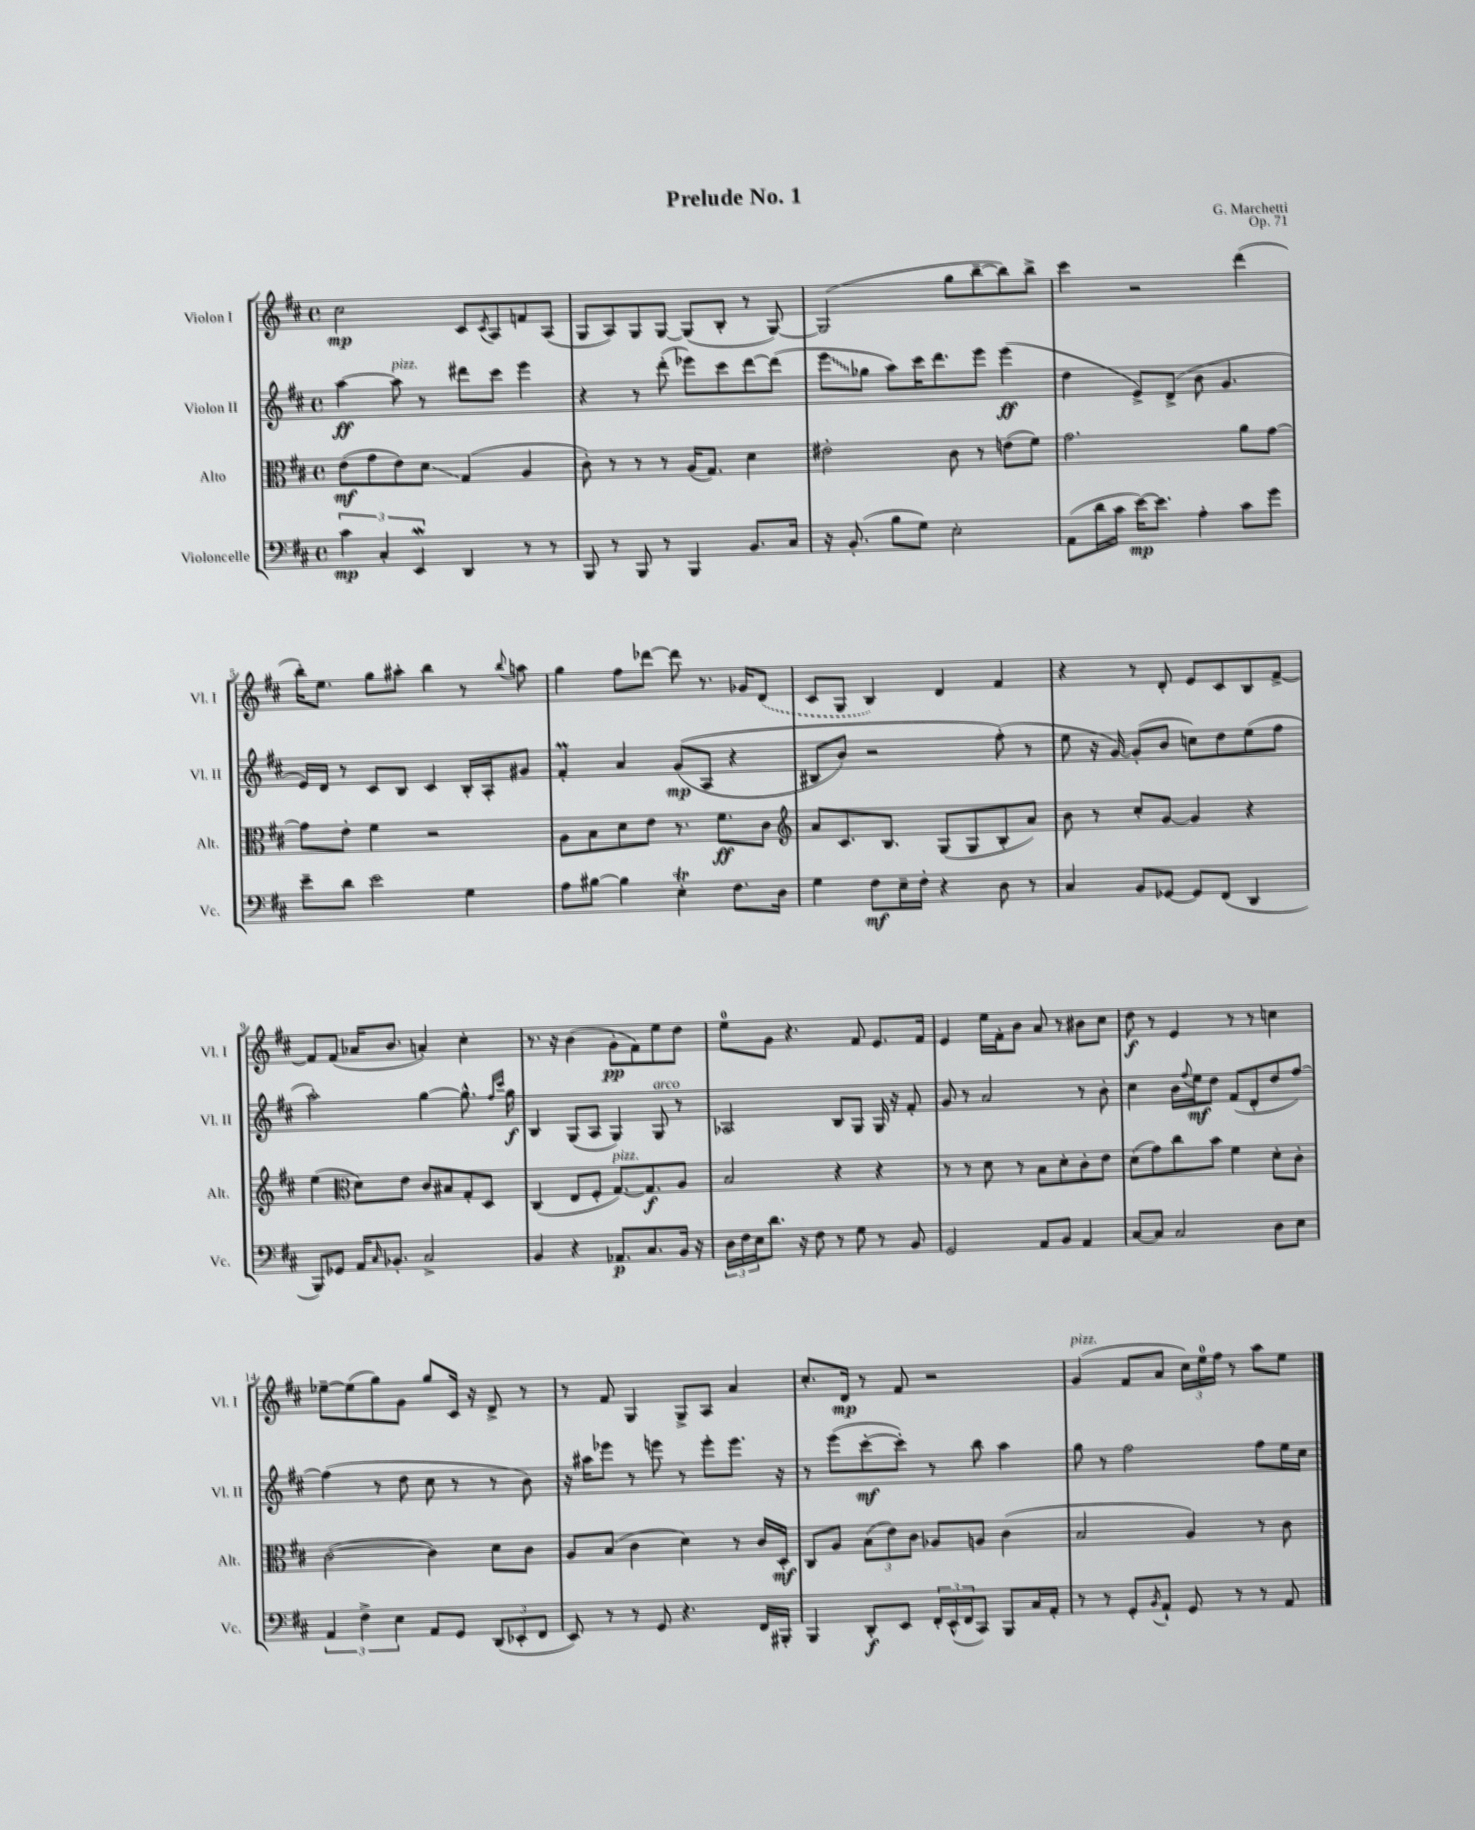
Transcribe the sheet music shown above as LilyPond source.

\header { title = "Prelude No. 1" composer = "G. Marchetti" opus = "Op. 71" }
<<
\new StaffGroup <<
\new Staff = "s0" \with { instrumentName = "Violon I" shortInstrumentName = "Vl. I" } {
    \clef treble \key d \major \defaultTimeSignature \time 4/4
    cis''2\mp cis'8 \acciaccatura { cis'8 } a8 f'8 a8( |
    g8 a8) g8 g8~ g8( b8-. r8 g8~) |
    g2( g''8 b''8~-- b''8) b''8-> |
    cis'''4 r2 d'''4( |
    b''16-.) e''8. g''8 ais''8-. b''4 r8 \appoggiatura { b''8 } a''8 |
    g''4 fis''8 des'''8~ des'''8 r8. ges'16 \once \slurDashed d'8( |
    cis'8 g8 b4) d'4 fis'4 |
    r4 r8 d'8-. e'8 cis'8 b8 fis'8~-> |
    fis'8 fis'8( aes'16 b'8. a'4-.) cis''4-. |
    r8. r16 b'4( g'8-.\pp fis'8) e''8 d''8 |
    e''8-0 g'8 r4. fis'8 e'8. fis'16 |
    e'4 e''16 fis'16-. b'8 a'8 r8 bis'8 cis''8 |
    d''8\f r8 e'4 r8 r8 c''4 |
    ees''8~-- ees''8( g''8) g'8 g''8 cis'16 r16 d'8-> r8 |
    r8 fis'8 g4 g8-> a8 a'4 |
    cis''8.-. d'16\mp r8 fis'8 r2 |
    g'4^\markup { \italic "pizz." }( fis'8 a'8 \tuplet 3/2 { cis''16) e''16-0 fis''16 } r8 a''8 e''8 \bar "|." |
}
\new Staff = "s1" \with { instrumentName = "Violon II" shortInstrumentName = "Vl. II" } {
    \clef treble \key d \major \defaultTimeSignature \time 4/4
    a''4~\ff a''8^\markup { \italic "pizz." } r8 dis'''8 cis'''8 e'''4 |
    r4 r8 d'''8-.( ees'''8) cis'''8 d'''8~ d'''8( |
    \once \override Glissando.style = #'zigzag e'''8\glissando ges''8 a''8) cis'''16 d'''8. e'''8 e'''4\ff( |
    d''4 e'8->) d'8->( b'8 g'4. |
    e'16) d'16 r8 cis'8 b8 cis'4 b16-. a16-. gis'8 |
    fis'4-.\prall a'4 g'8\mp(\( a8 r4 |
    bis8 b'8) r2 fis''8-.(\) r8 |
    e''8 r16 g'16~) g'8-.( b'8 c''8) d''8 e''8( fis''8 |
    a''2-.) g''4~ g''8.-^ \grace { fis''16 cis'''16 } g''16\f |
    b4 g8( a8 g4) g8^\markup { \italic "arco" } r8 |
    aes2 b8 g8 g16 r16 fis'8-. |
    g'8 r8 a'2 r8 b'8-. |
    cis''4 b'16 \appoggiatura { fis''8 } e''16\mf d''8 fis'8( d'8-. d''8 fis''8~) |
    fis''4( r8 d''8 cis''8 r8 r8 b'8) |
    r16 ais''16 ees'''8 r8 e'''8 r8 e'''8-. e'''8. r16 |
    r8 e'''8( cis'''8~-.\mf cis'''8-.) r8 b''8 a''4 |
    g''8 r8 fis''2 fis''8 e''16 cis''16 \bar "|." |
}
\new Staff = "s2" \with { instrumentName = "Alto" shortInstrumentName = "Alt." } {
    \clef alto \key d \major \defaultTimeSignature \time 4/4
    e'8\mf( g'8 e'8) d'8\glissando g4( a4 |
    cis'8-.) r8 r8 r8 a16( g8.) d'4 |
    eis'2-. cis'8 r8 e'8( fis'8) |
    g'2. a'8 g'8~ |
    g'8 e'8-. fis'4 r2 |
    a8 b8 d'8 e'8 r8. fis'8.\ff cis'8 |
    \clef treble a'8 cis'8. b8. g8( g8 b8-. a'8) |
    b'8 r8 cis''8-. g'8~ g'4 r4 |
    e''4( \clef alto d'8) e'8 cis'8 bis8 g8-. d8 |
    cis4( e8 fis8-. g8.~^\markup { \italic "pizz." }) g8.\f a8 |
    b2 r4 r4 |
    r8 r8 d'8 r8 b8 d'8-. cis'8-. e'8 |
    d'8( g'8) cis''8 b'8 fis'4 d'8-. cis'8-. |
    cis'2~( cis'4) d'8 cis'8 |
    a8 b8( cis'4 d'4) r8 cis'16 d16-.\mf |
    cis8 a8 \tuplet 3/2 { b8( e'8) cis'8 } aes8 a8 cis'4( |
    b2 a4) r8 cis'8 \bar "|." |
}
\new Staff = "s3" \with { instrumentName = "Violoncelle" shortInstrumentName = "Vc." } {
    \clef bass \key d \major \defaultTimeSignature \time 4/4
    \tuplet 3/2 { cis'4\mp cis4-. e,4\mordent } d,4 r8 r8 |
    b,,8 r8 b,,8 r8 b,,4 b,8. cis16 |
    r16 b,8.-.( b8 g8) e2-. |
    a,8( d'16 cis'16 e'16~\mp) e'8. a4-. cis'8 g'8 |
    e'8-- d'8 e'2 g4 |
    a8 bis8~ bis4 e4-.\trill fis8. d16 |
    g4 fis8\mf e16-- fis16-. r4 d8 r8 |
    cis4 b,8 ges,8~ ges,8 fis,8( d,4 |
    b,,8) ges,8 a,16 \grace { cis16 } bes,8.-. cis2-> |
    b,4 r4 aes,8.\p cis8. b,16 r16 |
    \tuplet 3/2 { d16 fis16 e16 } d'8. r16 fis8 r8 g8 r8 b,8 |
    g,2 a,8 b,8 a,4 |
    cis8~ cis8 cis2 d8 e8 |
    \tuplet 3/2 { a,4 fis4-> e4 } a,8 g,8 \tuplet 3/2 { d,8( ees,8-. fis,8 } |
    e,8) r8 r8 g,8 r4. fis,16 bis,,16-. |
    b,,4 d,8-.\f e,8 \tuplet 3/2 { fis,16-. e,16-^( fis,16 } cis,8) b,,8 cis16 a,16-. |
    r8 r8 g,8-. \acciaccatura { b,8 } a,8-! g,8 r8 r8 a,8 \bar "|." |
}
>>
>>
